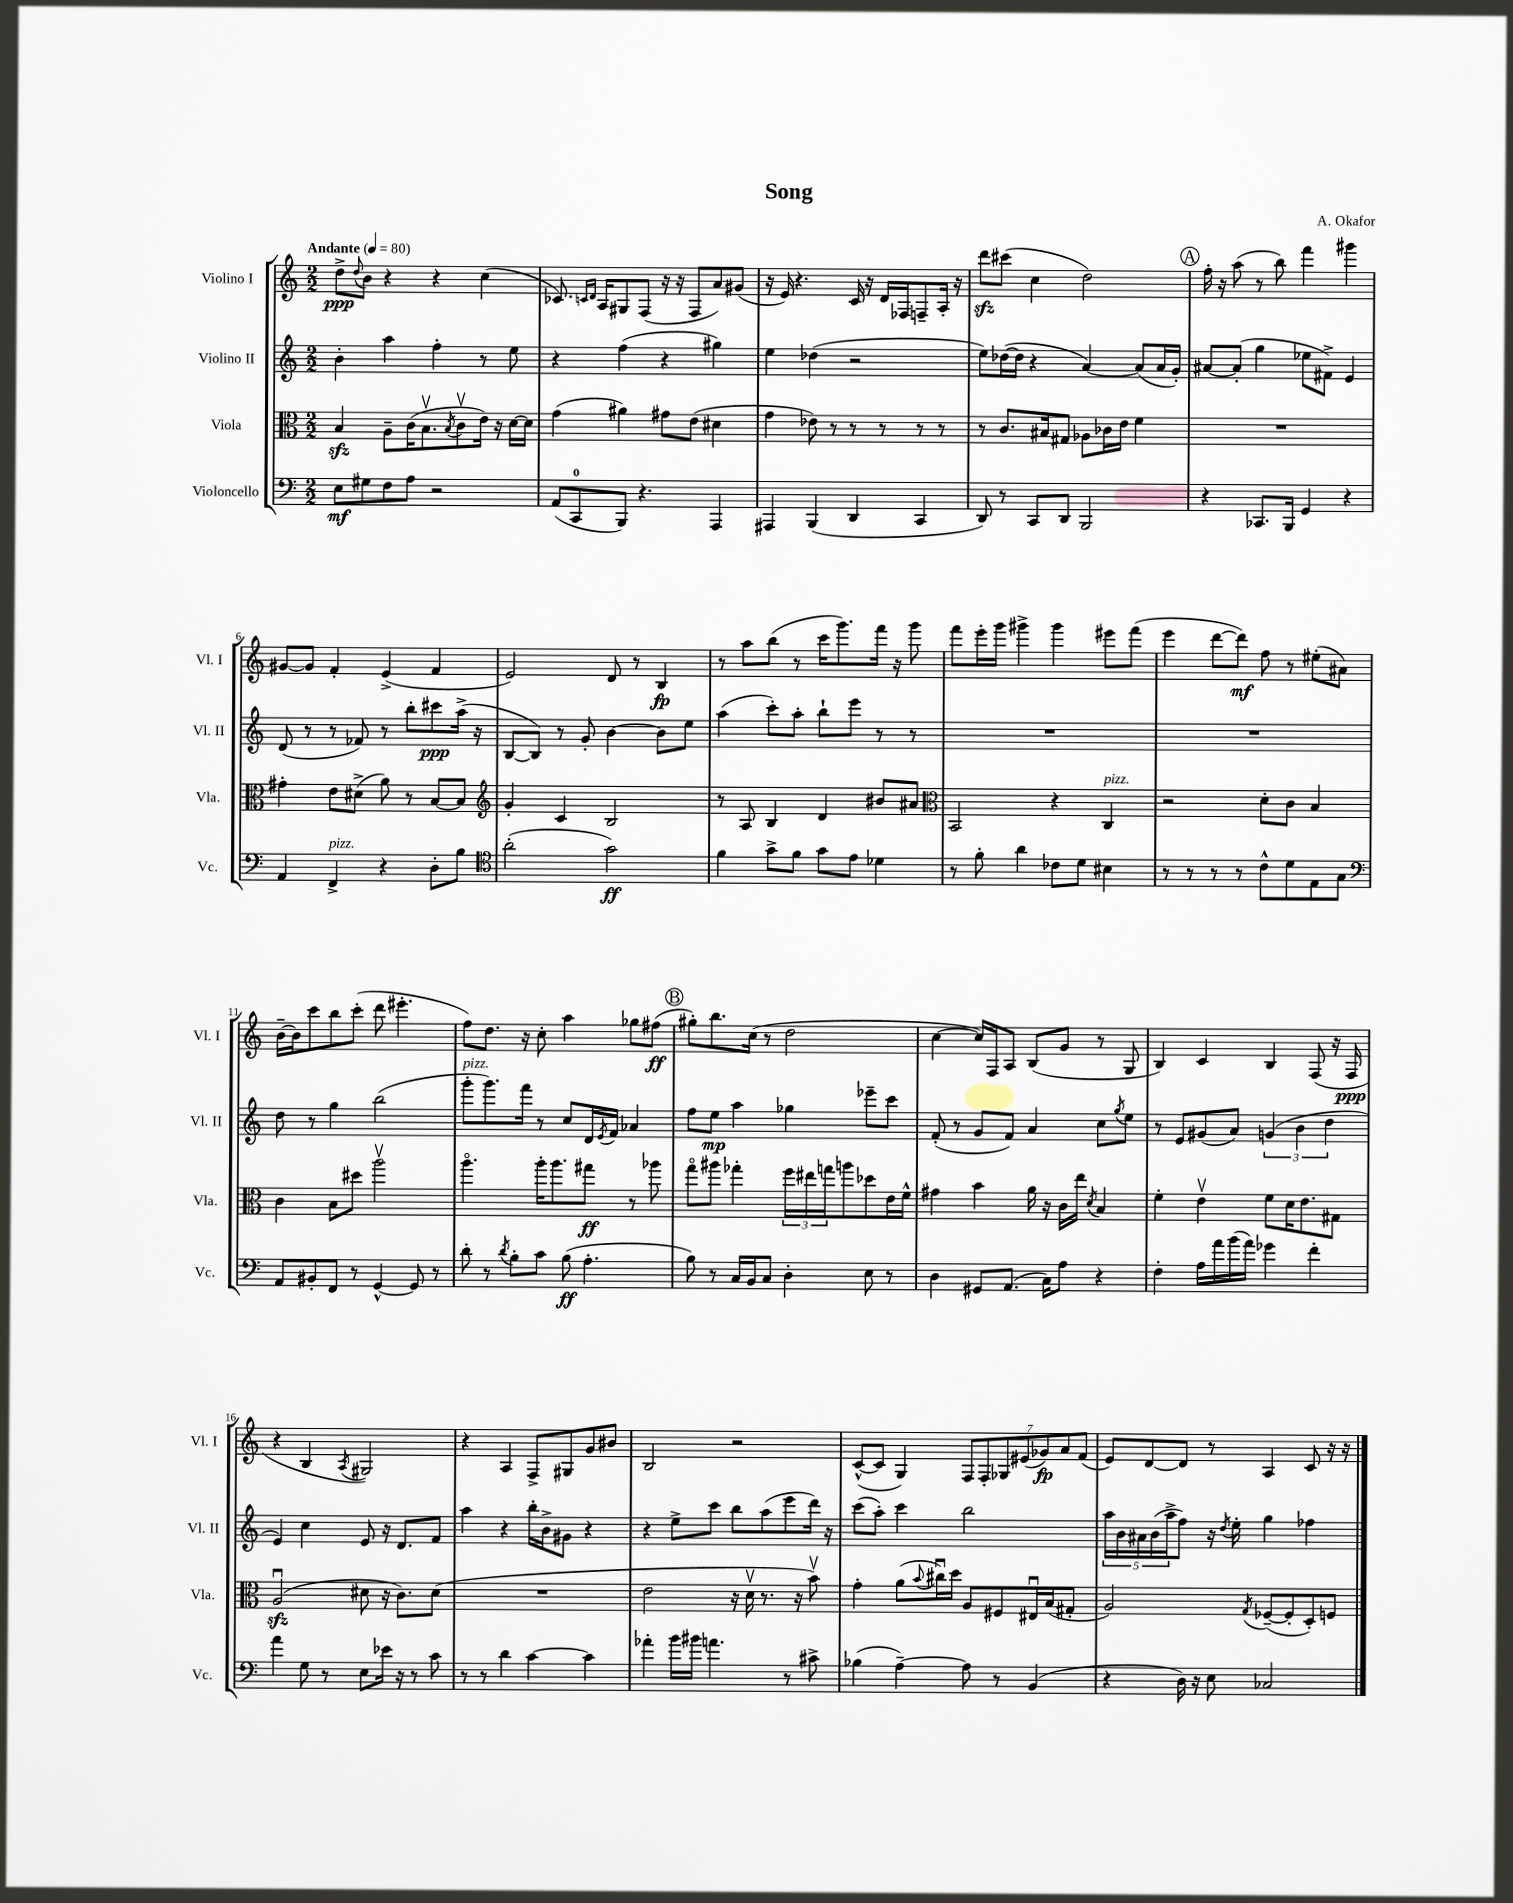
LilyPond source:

\header { title = "Song" composer = "A. Okafor" }
<<
\new StaffGroup <<
\new Staff = "s0" \with { instrumentName = "Violino I" shortInstrumentName = "Vl. I" } {
    \clef treble \key c \major \numericTimeSignature \time 2/2 \tempo "Andante" 4 = 80
    d''8->\ppp \appoggiatura { d''8 } b'8 r4 r4 c''4( |
    ces'8.) \grace { c'16 d'16 } a16 gis8 f8( r16 r16 f8 a'8) gis'8( |
    r16 e'16) r4. c'16 r16 d'16 fes16 f8-- a16-. r16 |
    d'''8\sfz cis'''8( c''4 d''2) |
    \mark \markup { \circle "A" } f''16-. r16 a''8( r8 b''8) f'''4 gis'''4 |
    gis'8~ gis'8 f'4-. e'4->( f'4 |
    e'2) d'8 r8 b4\fp |
    r8 a''8 b''8( r8 c'''16 g'''8.) f'''16 r16 g'''8 |
    f'''8 e'''16-. g'''16 gis'''4-> gis'''4 eis'''8 f'''8( |
    e'''4 d'''8~ d'''8\mf) f''8 r8 eis''8-.( ais'8) |
    b'16~-- b'16 c'''8 b''8 c'''8-.( d'''8 eis'''4.-. |
    f''8) d''8. r16 c''8-. a''4 ges''8 fis''8\ff( |
    \mark \markup { \circle "B" } gis''8-.) b''8. c''16( r8 d''2 |
    c''4~ c''16) f16 a8 b8( g'8 r8 g8 |
    b4) c'4 b4 f8( r16 f16\ppp |
    r4 b4 \acciaccatura { a8 } gis2) |
    r4 a4 f8-> gis8 g'8 bis'8 |
    b2 r2 |
    c'8~-^( c'8 g4) \tuplet 7/4 { f8 f8-. ges8 eis'8( ges'8\fp) a'8 f'8( } |
    e'8) d'8~ d'8 r8 a4 c'8 r16 r16 \bar "|." |
}
\new Staff = "s1" \with { instrumentName = "Violino II" shortInstrumentName = "Vl. II" } {
    \clef treble \key c \major \numericTimeSignature \time 2/2
    b'4-. a''4 f''4-. r8 e''8 |
    r4 f''4( r4 gis''4) |
    e''4 des''4( r2 |
    e''8) des''16~( des''16 r4 a'4~) a'8( a'16 g'16-.) |
    \mark \markup { \circle "A" } ais'8~ ais'8-.( g''4 ees''8 fis'8->) e'4 |
    d'8( r8 r8 fes'8) r8 b''8-. cis'''8\ppp a''16->( r16 |
    b8~ b8) r8 g'8-. b'4~ b'8 e''8 |
    a''4( c'''8-.) a''8-. b''8-! e'''8 r8 r8 |
    R1 |
    R1 |
    d''8 r8 g''4 b''2( |
    g'''8-.^\markup { \italic "pizz." } g'''8.) f'''16 r8 c''8 d'16 \acciaccatura { e'8 } f'16 aes'4 |
    \mark \markup { \circle "B" } f''8 e''8\mp a''4 ges''4 ees'''8-- c'''8 |
    f'8-.( r8 g'8 f'8) a'4 c''8 \acciaccatura { g''8 } e''8 |
    r8 e'8 gis'8( a'8) \tuplet 3/2 { g'4( b'4 d''4 } |
    e'4) c''4 e'8 r16 d'8. f'8 |
    a''4 r4 b''16-. b'16-> gis'8 r4 |
    r4 e''8-> c'''8 b''8 a''8( e'''8 d'''16) r16 |
    c'''8( a''8-.) c'''4 b''2 |
    \tuplet 5/4 { a''16 b'16 ais'16 b'16( a''16-> } f''8) r16 \acciaccatura { d''8 } e''16-. g''4 fes''4 \bar "|." |
}
\new Staff = "s2" \with { instrumentName = "Viola" shortInstrumentName = "Vla." } {
    \clef alto \key c \major \numericTimeSignature \time 2/2
    b4\sfz a8-- c'16( b8.\upbow \acciaccatura { b8 } c'8\upbow e'16) r16 d'16~ d'16 |
    g'4( ais'4) gis'8 e'8( dis'4 |
    g'4 ees'8) r8 r8 r8 r8 r8 |
    r8 c'8. bis16 gis8 aes8 ces'16 e'16 f'4 |
    \mark \markup { \circle "A" } R1 |
    gis'4-. e'8 dis'8->( a'8) r8 b8~ b8 |
    \clef treble g'4-. c'4 b2 |
    r8 a8 b4 d'4 bis'8 ais'8 |
    \clef alto b,2 r4 c4^\markup { \italic "pizz." } |
    r2 d'8-. c'8 b4 |
    c'4 b8 dis''8 a''2\upbow |
    a''4.\flageolet a''16-. a''8. gis''8\ff r8 aes''8 |
    \mark \markup { \circle "B" } g''8\flageolet ais''8 ges''4-. \tuplet 3/2 { f''16 eis''16 g''16 } a''8 des''8 e'16 f'16-^ |
    gis'4 b'4 a'16 r16 c'16 e''16 \acciaccatura { d'8 } b4 |
    f'4-. e'4\upbow f'8 d'16 e'8. gis8 |
    a2\downbow\sfz( dis'8 r16 c'8.) dis'8( |
    R1 |
    e'2 r16 d'16\upbow r8. r16 b'8\upbow) |
    g'4-. a'8( \appoggiatura { b'8 } cis''16\downbow) d''16 a8 fis8 eis16\downbow b16( gis8-. |
    a2) \acciaccatura { g8 } fes8~--( fes8-. d8-.) f8 \bar "|." |
}
\new Staff = "s3" \with { instrumentName = "Violoncello" shortInstrumentName = "Vc." } {
    \clef bass \key c \major \numericTimeSignature \time 2/2
    e8\mf gis8 f8 a8 r2 |
    a,8( c,8-0 b,,8) r4. a,,4 |
    ais,,4 b,,4( d,4 c,4 |
    d,8) r8 c,8 d,8 b,,2 |
    \mark \markup { \circle "A" } r4 ces,8. b,,16 g,4 r4 |
    a,4 f,4->^\markup { \italic "pizz." } r4 d8-. b8 |
    \clef tenor a'2-.( g'2\ff) |
    f'4 g'8-> f'8 g'8 e'8 des'4 |
    r8 f'8-. a'4 ces'8 d'8 bis4 |
    r8 r8 r8 r8 c'8-^ d'8 e8 g8 |
    \clef bass a,8 bis,8-. f,8 r8 g,4~-^ g,8 r8 |
    d'8-. r8 \acciaccatura { d'8 } b8-. c'8 b8\ff( a4.-. |
    \mark \markup { \circle "B" } b8) r8 c16 b,16 c8 d4-. e8 r8 |
    d4 gis,8 a,8.( c16) a8 r4 |
    f4-. a16 a'16 b'16( a'16) ges'4 f'4-. |
    a'4 g8 r8 e8 ees'16 r16 r8 c'8 |
    r8 r8 d'4 c'4~ c'4 |
    aes'4-. b'16 bis'16 a'4. r8 cis'8-> |
    bes4( a4~--) a8 r8 b,4( |
    r4 d16) r16 e8 ces2 \bar "|." |
}
>>
>>
